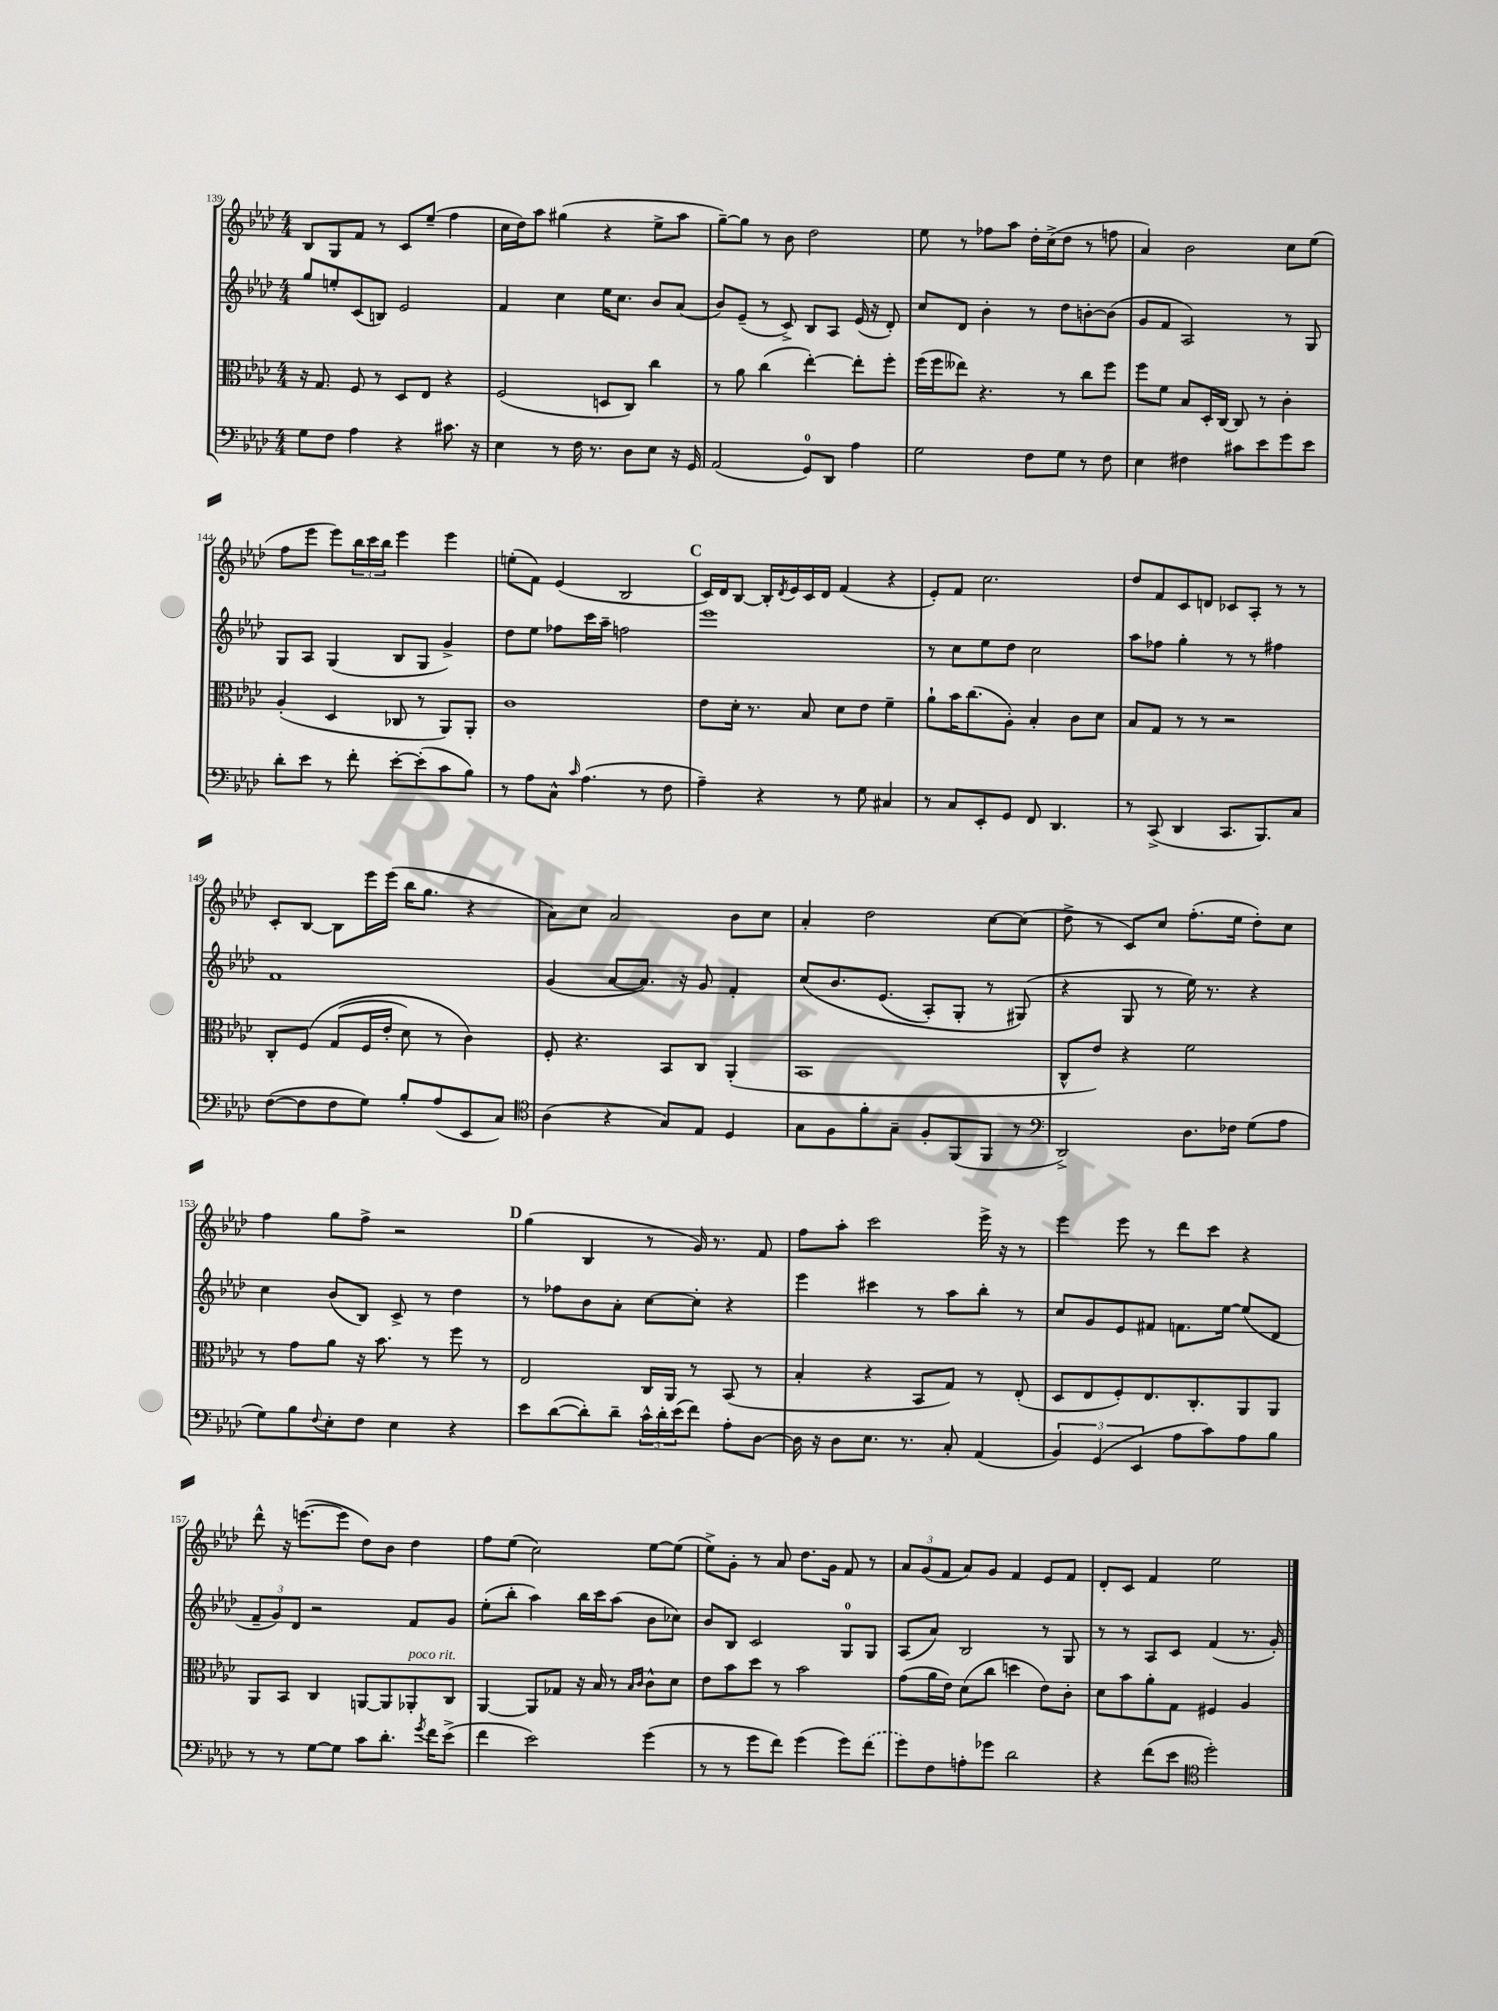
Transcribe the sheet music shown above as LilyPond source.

<<
\new StaffGroup <<
\new Staff = "s0" {
    \clef treble \key aes \major \numericTimeSignature \time 4/4
    bes8 g8 f'8 r8 c'8 ees''8--( f''4 |
    c''16 des''16) aes''8 gis''4( r4 ees''8-> aes''8 |
    g''8~--) g''8 r8 bes'8 des''2 |
    ees''8 r8 fes''8 aes''8 des''16-. c''16->( des''8 r8 f''8 |
    aes'4) bes'2 c''8 ees''8( |
    f''8 ees'''8 ees'''8) \tuplet 3/2 { bes''16 c'''16 bes''16 } ees'''4 ees'''4 |
    e''8-.( f'8) ees'4( bes2 |
    \mark \markup { \bold "C" } c'16) des'16 bes8~ bes16-. \acciaccatura { des'8 } ees'16 c'16 des'16 f'4( r4 |
    ees'8-.) f'8 c''2. |
    des''8 f'8 c'8 d'8 ces'8 aes8-. r8 r8 |
    c'8-. bes8~ bes8 ees'''16 ees'''16( bes''16 g''8. r4 |
    aes'8) c''8 aes'2 bes'8 c''8 |
    aes'4-. des''2 c''8~ c''8( |
    des''8-> r8 c'8) c''8 f''8.-.( ees''16 des''8-.) c''8 |
    f''4 g''8 f''8-> r2 |
    \mark \markup { \bold "D" } g''4( bes4 r8 g'16) r8. f'8 |
    f''8 aes''8-. c'''2 ees'''16-> r16 r8 |
    ees'''4 ees'''8 r8 des'''8 c'''8 r4 |
    des'''8-^ r16 e'''8.~( e'''8 des''8) bes'8 des''4 |
    f''8 ees''8( c''2) ees''8~ ees''8( |
    ees''8->) g'8-. r8 aes'8 des''8. g'16 f'8 r8 |
    \tuplet 3/2 { aes'8 g'8( f'8 } aes'8) g'8 f'4 ees'8 f'8 |
    des'8-. c'8 f'4 ees''2 \bar "|." |
}
\new Staff = "s1" {
    \clef treble \key aes \major \numericTimeSignature \time 4/4
    g''8 e''8-. c'8( b8) ees'2 |
    f'4 c''4 ees''16 c''8. bes'8 aes'8( |
    bes'8) ees'8--( r8 c'8->) bes8 aes8 ees'16( r16 des'8-.) |
    c''8 des'8 bes'4-. r8 des''8 b'8~-. b'8( |
    g'8 f'8 aes2) r8 g8 |
    g8 aes8 g4( bes8 g8 g'4->) |
    des''8 ees''8 fes''8 c'''16 aes''16-- f''2 |
    \mark \markup { \bold "C" } ees'''1 |
    r8 c''8 ees''8 des''8 c''2 |
    aes''8 fes''8 g''4-. r8 r8 fis''4 |
    f'1 |
    g'4( aes'8~ aes'8.) r16 g'8 f'4-. |
    c''8\( bes'8. ees'8.( aes8-.) g8-. r8 gis8(\) |
    r4 g8 r8 ees''16) r8. r4 |
    c''4 bes'8( bes8) c'8-> r8 des''4 |
    \mark \markup { \bold "D" } r8 fes''8 bes'8 aes'8-. c''8~ c''8-. r4 |
    ees'''4 cis'''4 r8 aes''8 bes''8-. r8 |
    c''8 g'8 ees'8 fis'8 f'8. ees''16~ ees''8( des'8 |
    \tuplet 3/2 { f'8-- g'8) des'8 } r2 f'8 g'8 |
    ees''8-.( bes''8-. aes''4) bes''16 c'''16 aes''8( bes'8 ces''8) |
    bes'8 bes8 c'2 g8-0 g8 |
    aes8( aes'8) bes2 r8 g8 |
    r8 r8 aes8 c'8 f'4( r8. g'16-.) \bar "|." |
}
\new Staff = "s2" {
    \clef alto \key aes \major \numericTimeSignature \time 4/4
    r16 g8. f8 r8 des8 ees8 r4 |
    f2( d8 c8) c''4 |
    r8 aes'8 c''4( ees''4~-.) ees''8-. f''8-. |
    f''16( f''16 eeses''8) r4. r8 c''8 f''8 |
    f''8 f'8 bes8 des16-. c16~ c8 r8 c'4-. |
    aes4-.( des4 ces8 r8 aes,8) aes,8-. |
    c'1 |
    \mark \markup { \bold "C" } ees'8 des'16-. r8. bes8 des'8 ees'8 f'4-- |
    aes'8-! bes'16 c''8.( aes8-.) bes4-. c'8 des'8 |
    bes8 g8 r8 r8 r2 |
    c8-. f8\( g8( f16 ees'16-. des'8) r8 c'4\) |
    f8-. r4. bes,8 c8 aes,4-.( |
    bes,1 |
    c8-^ ees'8) r4 f'2 |
    r8 g'8 aes'8 r16 bes'8. r8 f''8 r8 |
    \mark \markup { \bold "D" } ees2 c16 aes,16 r8 bes,8( r8 |
    bes4-. r4 bes,8 g8) r8 ees8-.( |
    des8 ees8 f8-.) ees8. c8.-. aes,8 aes,8 |
    aes,8 bes,8 c4 a,8~ a,8 aes,8-.^\markup { \italic "poco rit." } c8 |
    aes,4~ aes,8 ges8 r16 bes16 r8 \grace { bes16 c'16 } c'8-^ des'8 |
    ees'8 bes'8 des''8 r8 bes'2 |
    g'8( aes'16 ees'16) des'8( c''8 d''4 ees'8) c'8-. |
    des'8 bes'8 aes'8-. g8 fis4 aes4 \bar "|." |
}
\new Staff = "s3" {
    \clef bass \key aes \major \numericTimeSignature \time 4/4
    g8 f8 aes4 r4 cis'8. r16 |
    ees4 r8 f16 r8. des8 ees8 r16 g,16 |
    aes,2( g,8-0) des,8 aes4 |
    g2 f8 g8 r8 f8 |
    ees4 fis4 cis'8 ees'8 g'8 ees'8 |
    des'8-. ees'8 r8 f'8-. ees'8~-. ees'8-.( c'8 bes8) |
    r8 aes8 c8-^ \grace { c'16 } aes4.( r8 f8 |
    \mark \markup { \bold "C" } aes4--) r4 r8 g8 cis4 |
    r8 c8 ees,8-. g,8 f,8 des,4. |
    r8 c,8->( des,4 c,8. bes,,8.) c8 |
    f8~( f8 f8 g8) bes8-. aes8( ees,8 c8) |
    \clef tenor aes4( r4 g8) ees8 des4 |
    g8 f8 f'8-. g8-- f8-. f,8( f,8 r8 |
    \clef bass des,2->) des8. fes16 g8( aes8 |
    g8) bes8 \appoggiatura { f8 } ees8-. f8 ees4 r4 |
    \mark \markup { \bold "D" } ees'8 des'8~( des'8-.) des'8-- \tuplet 3/2 { c'16-^ des'16-. ees'16( } f'8) aes8-. des8~ |
    des16 r16 des8 ees8. r8. c8-. aes,4( |
    \tuplet 3/2 { bes,4) g,4( ees,4 } aes8 c'8) aes8 bes8 |
    r8 r8 g8~ g8 c'8 des'8.-. \acciaccatura { g'8 } f'16 ees'8->( |
    f'4 ees'2) g'4( |
    r8 r8 g'8 f'8) g'4( g'8) \once \slurDashed f'8( |
    g'8) f8 a8-. ges'8 des'2 |
    r4 f'8( ees'8 \clef tenor des''2-.) \bar "|." |
}
>>
>>
\layout { \context { \Score currentBarNumber = #139 } }
